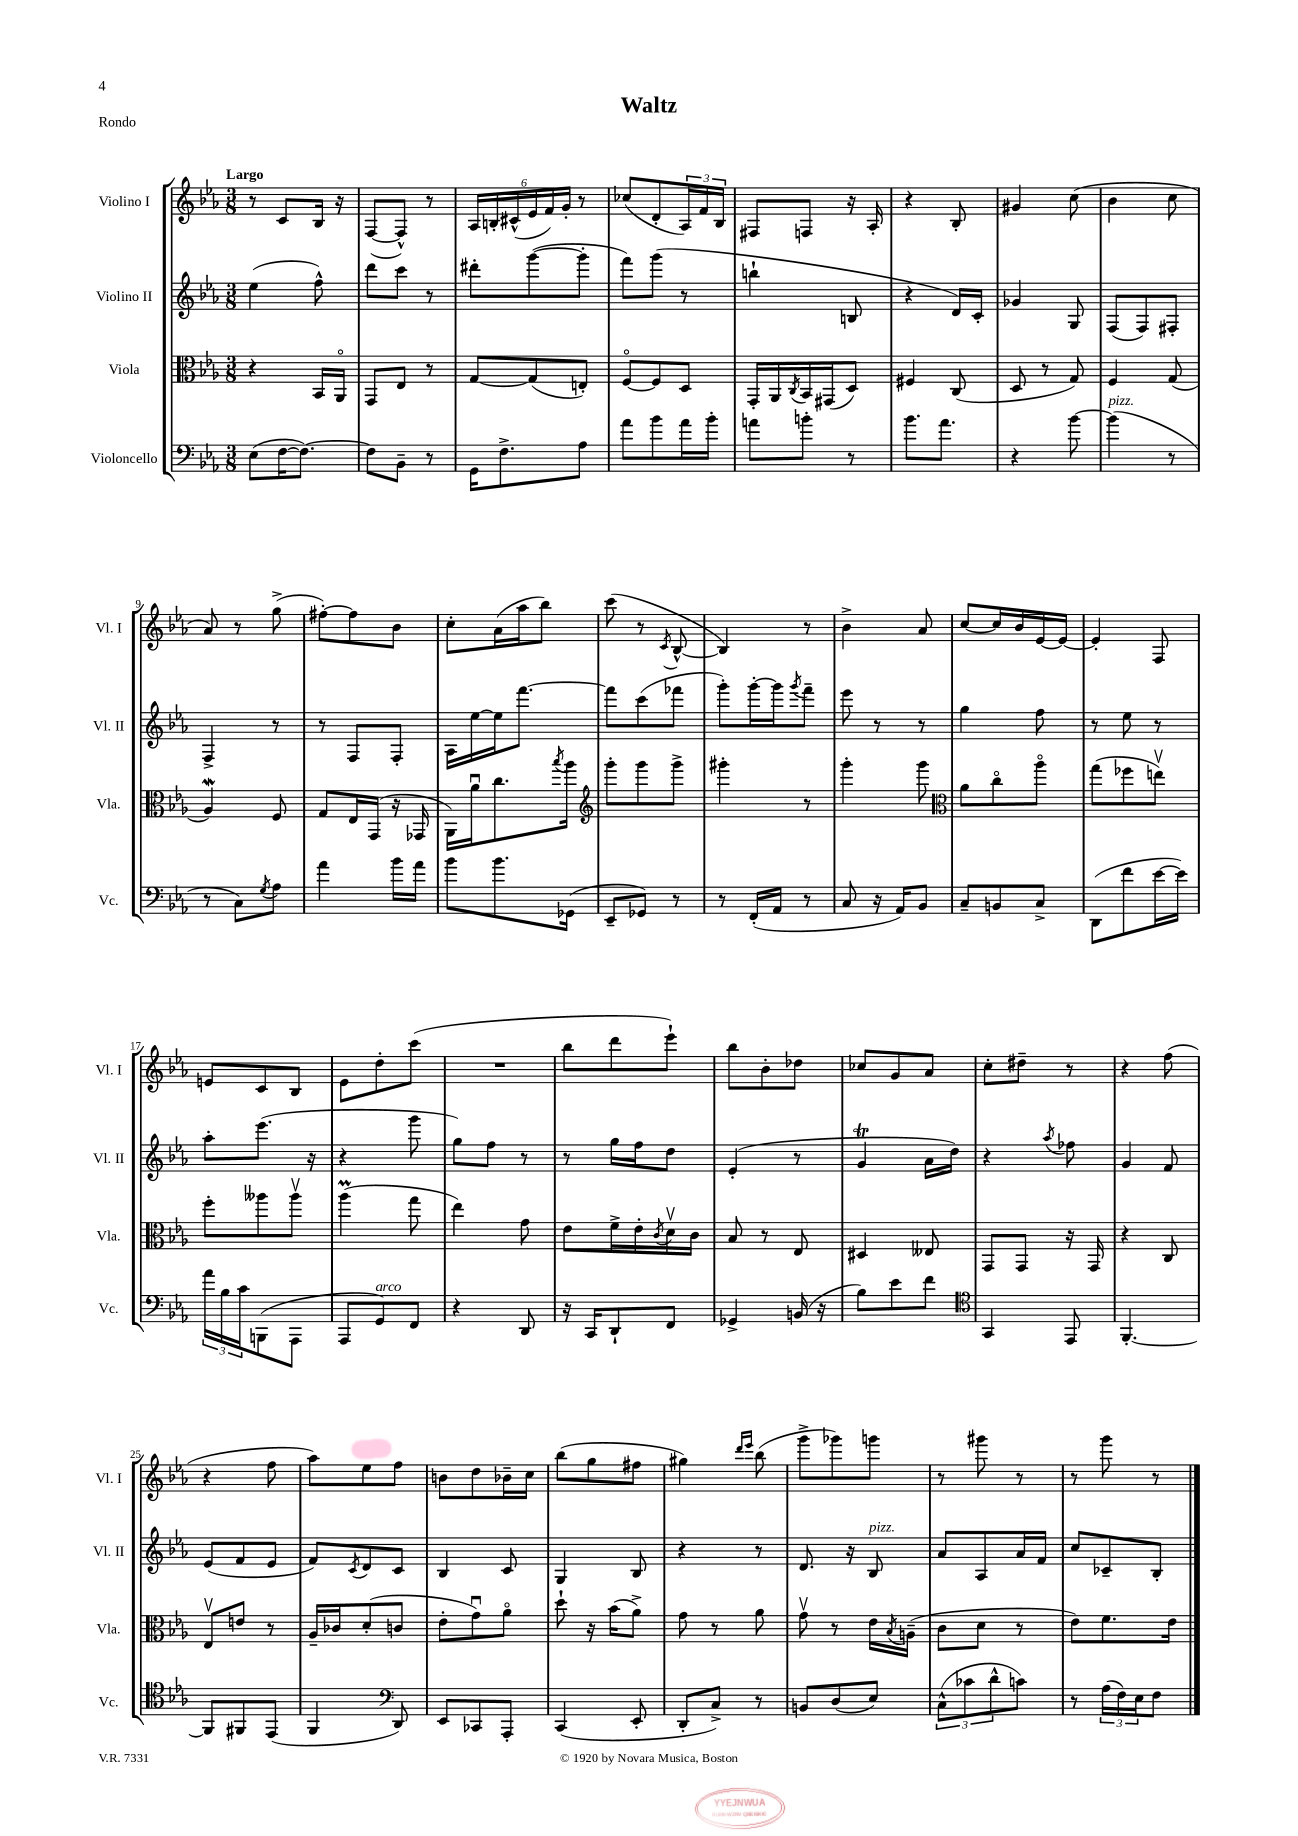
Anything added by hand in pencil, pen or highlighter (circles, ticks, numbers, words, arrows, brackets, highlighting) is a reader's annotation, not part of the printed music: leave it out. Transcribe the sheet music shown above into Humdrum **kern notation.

**kern	**kern	**kern	**kern
*staff4	*staff3	*staff2	*staff1
*clefF4	*clefC3	*clefG2	*clefG2
*k[b-e-a-]	*k[b-e-a-]	*k[b-e-a-]	*k[b-e-a-]
*M3/8	*M3/8	*M3/8	*M3/8
(8E-	4r	(4ee-	8r
[16F	.	.	8c
8.F_)	.	.	.
.	16BB-	8ff^^)	16B-
.	16AA-o	.	16r
=	=	=	=
8F]	8GG	8ddd	([8F
8BB-~	8E-	8ccc	8F^^])
8r	8r	8r	8r
=	=	=	=
16GG	[8G	8ddd#'	24A-
.	.	.	24B'
8.F^	.	.	.
.	.	.	(24c#^^
.	(8G]	([8ggg	24e-
.	.	.	24f)
.	.	.	24g'
8A-	8E')	8ggg']	8r
=	=	=	=
8a-	[8Fo	8fff)	(8cc-
8b-	8F]	(8ggg	8d'
16a-	8D	8r	24A-)
.	.	.	24f
16b-'	.	.	.
.	.	.	24B-
=	=	=	=
8a	16GG'	4bb`	8F#
.	16AA-	.	.
.	8qC	.	.
8b'	16BB-	.	8F
.	(16GG#	.	.
8r	8D)	8B	16r
.	.	.	16A-'
=	=	=	=
8.b-	4F#	4r	4r
8.a-	.	.	.
.	(8C	16d)	8B-'
.	.	16c'	.
=	=	=	=
4r	8D	4g-	4g#
.	8r	.	.
[8b-	8G)	8G	(8cc
=	=	=	=
(4b-]	4F	(8F	4b-
.	.	8F)	.
8r	(8G	8F#'	8cc
=	=	=	=
8r	4A-)	4F^	8a-)
8C)	.	.	8r
8qG	.	.	.
8A-	8F	8r	(8gg^
=	=	=	=
4a-	8G	8r	[8ff#')
.	16E-	8F	8ff#]
.	(16GG	.	.
16b-	16r	8F'	8b-
16a-	16GG-	.	.
=	=	=	=
8b-	16AA-)	16A-	8cc'
.	16a-u	[16ee-	.
8.b-	8.cc	16ee-]	(16a-
.	.	[8.fff	16aa-
.	.	.	8bb-)
.	8qbb-	.	.
(16GG-	16aa-	.	.
=	=	=	=
*	*clefG2	*	*
8EE-~	8ggg'	8fff]	(8ccc
8GG-)	8ggg	(8ccc	8r
.	.	.	8qc
8r	8ggg^	8fff-	[8B-^^
=	=	=	=
8r	4ggg#'	8ggg')	4B-])
(16FF'	.	[16ggg'	.
16AA-	.	16ggg]	.
.	.	8qggg	.
8r	8r	8fff~	8r
=	=	=	=
8C	4ggg'	8eee-	4b-^
16r	.	8r	.
16AA-)	.	.	.
8BB-	8ggg	8r	8a-
=	=	=	=
*	*clefC3	*	*
8C~	8a-	4gg	[8cc
8BB	8cco	.	16cc]
.	.	.	16b-
8C^	8aa-o	8ff	[16e-
.	.	.	16e-_
=	=	=	=
(8DD	(8gg	8r	4e-']
8f	8ff-	8ee-	.
[16e-	8eev)	8r	8F
16e-])	.	.	.
=	=	=	=
24a-	8ff'	8aa-'	8e
24B-	.	.	.
24c	.	.	.
(8BBB	8aa--	(8.eee-	8c
8AAA-	8aa--v	.	8B-
.	.	16r	.
=	=	=	=
8AAA-	(4aa-	4r	8e-
8GG)	.	.	8dd'
8FF	8gg	8ggg	(8ccc
=	=	=	=
4r	4ee-)	8gg)	4.r
.	.	8ff	.
8DD	8g	8r	.
=	=	=	=
16r	8e-	8r	8bb-
16CC	.	.	.
8DD`	16f^	16gg	8ddd
.	16e-'	16ff	.
.	8qc	.	.
8FF	16dv	8dd	8eee-`)
.	16c	.	.
=	=	=	=
4GG-^	8B-	(4e-'	8bb-
.	8r	.	8b-'
(16BB	8E-	8r	8dd-
16r	.	.	.
=	=	=	=
8B-)	4D#	4g	8cc-
8e-	.	.	8g
8f	8E--	16a-	8a-
.	.	16dd)	.
=	=	=	=
*clefC4	*	*	*
4GG	8GG	4r	8cc'
.	8GG	.	8dd#~
.	.	8qaa-	.
8EE-	16r	8ff-	8r
.	16GG	.	.
=	=	=	=
[4.FF'	4r	4g	4r
.	8C	8f	(8ff
=	=	=	=
8FF]	8E-v	(8e-	4r
8FF#	8e	8f	.
(8EE-	8r	8e-	8ff
=	=	=	=
4FF	16A-~	8f)	8aa-)
.	16c-	.	.
.	.	8qc	.
.	(8d'	8d	8ee-
*clefF4	*	*	*
8DD)	8c	8c	8ff
=	=	=	=
8EE-	8e-'	4B-	8b
8CC-	8gu)	.	8dd
8AAA-'	8a-o	8c	16b-~
.	.	.	16cc
=	=	=	=
(4CC	8dd`	4G	(8bb-
.	16r	.	8gg
.	(16b-	.	.
8EE-'	8a-^)	8B-	8ff#
=	=	=	=
8DD'	8g	4r	4gg#)
8C^)	8r	.	.
.	.	.	16qqddd
.	.	.	16qqeee-
8r	8a-	8r	(8bb-
=	=	=	=
8BB	8gv	8.d	8ggg^
(8D	8r	.	8ggg-)
.	.	16r	.
8E-)	16e-	8B-	8ggg
.	8qB-	.	.
.	(16A~	.	.
=	=	=	=
(12C^^	8c	8a-	8r
12c-	.	.	.
.	8d	8A-	8ggg#
12d^^	.	.	.
8c)	8r	16a-	8r
.	.	16f	.
=	=	=	=
8r	8e-)	8cc	8r
(24A-	8.f	8c-~	8ggg
24F)	.	.	.
24E-	.	.	.
8F	.	8B-'	8r
.	16e-	.	.
==	==	==	==
*-	*-	*-	*-
